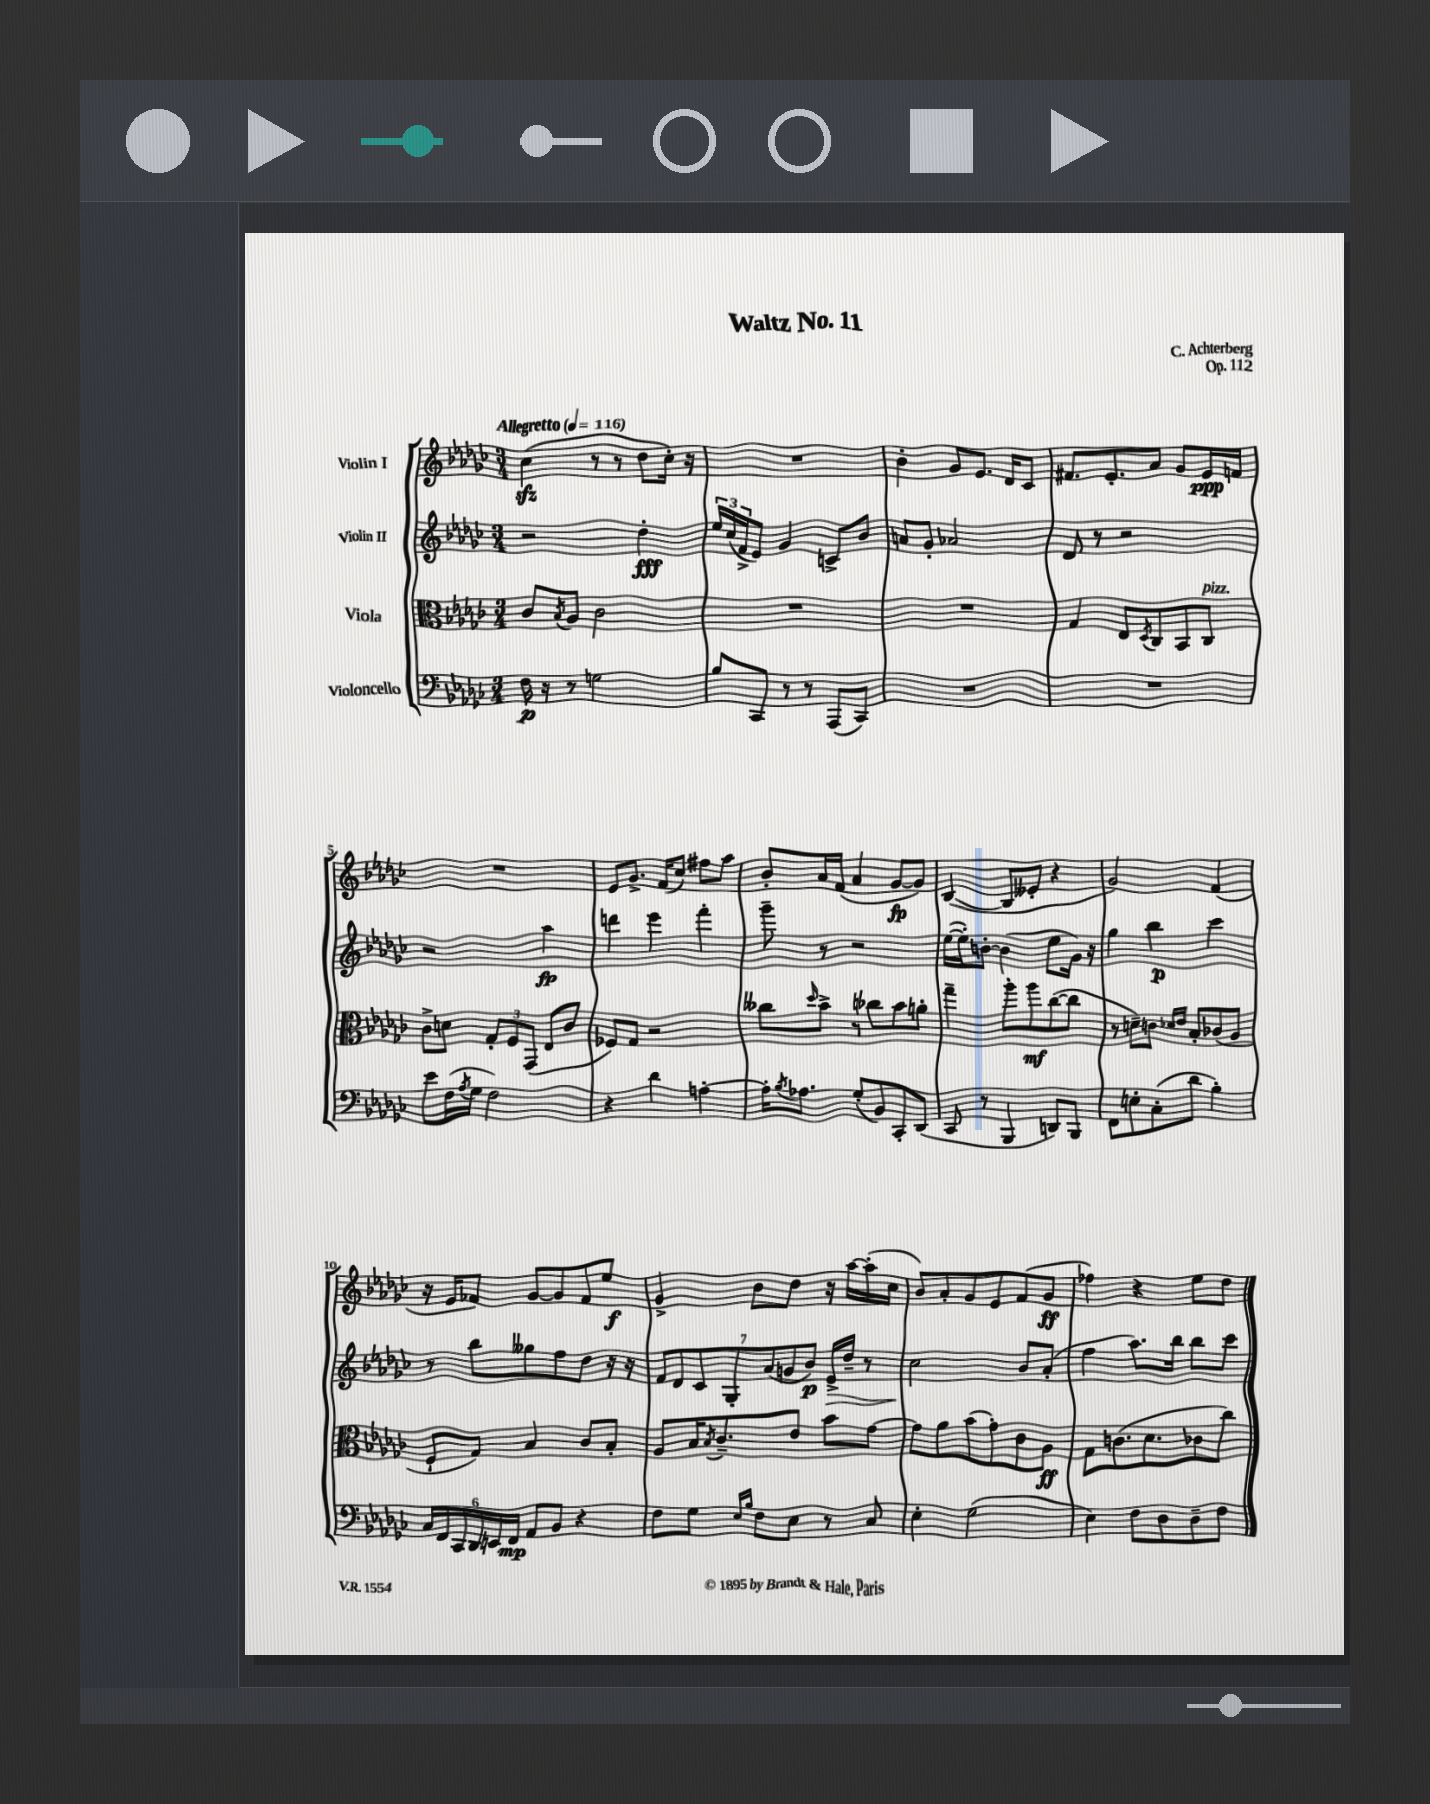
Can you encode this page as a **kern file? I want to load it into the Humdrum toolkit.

**kern	**kern	**kern	**kern
*staff4	*staff3	*staff2	*staff1
*clefF4	*clefC3	*clefG2	*clefG2
*k[b-e-a-d-g-c-]	*k[b-e-a-d-g-c-]	*k[b-e-a-d-g-c-]	*k[b-e-a-d-g-c-]
*M3/4	*M3/4	*M3/4	*M3/4
*MM116	*MM116	*MM116	*MM116
16F\	8c-/L	2r	(4cc-\
16r	.	.	.
.	8qB-/	.	.
8r	8A-/J	.	.
2G\	2c-\	.	8r
.	.	.	8r
.	.	4dd-'\	8dd-\L
.	.	.	16cc-'\Jk)
.	.	.	16r
=	=	=	=
8B-/L	2.r	24ee-/LL	2.r
.	.	(24cc-/	.
.	.	24f^/J	.
8CC-/J	.	8e-/J)	.
8r	.	4g-/	.
8r	.	.	.
(8AAA-/L	.	8c^/L	.
8CC-/J)	.	8b-/J	.
=	=	=	=
2.r	2.r	8a/L	4b-'\
.	.	8g-'/J	.
.	.	2a-/	8g-/L
.	.	.	8.e-/J
.	.	.	16d-/LK
.	.	.	8c-/J
=	=	=	=
2.r	4G-/	8d-/	8.f#/L
.	.	8r	.
.	.	.	8.e-'/
.	8E-/L	2r	.
.	8qD-/	.	.
.	8C-/	.	8a-/J
.	8BB-/	.	8g-/L
.	8C-/J	.	16e-/L
.	.	.	16f/JJ
=	=	=	=
8e-\L	8c-^\L	2r	2.r
(16F\L	8d\J	.	.
8qA-/	.	.	.
16G-\JJ	.	.	.
2F\)	12G-'/L	.	.
.	12F/	.	.
.	(12GG-/J	.	.
.	8E-/L	4aa-\	.
.	8c-/J	.	.
=	=	=	=
4r	8F-/L)	4ddd\	8e-/L
.	8G-/J	.	8.g-^/J
4d-\	2r	4eee-\	.
.	.	.	(16f/LK
.	.	.	8cc-/J)
[4A'\	.	4fff'\	8ff#\L
.	.	.	8aa-\J
=	=	=	=
16A'\]LK	8cc--\L	8ggg-~\	8b-'/L
8qB-/	.	.	.
8.A-\J	.	.	.
.	16qqdd-/	.	.
.	8b-^\J	8r	16a-/L
.	.	.	(16f/JJ
(8G-'/L	8r	2r	4a-/
8BB-/)	8cc-\L	.	.
8CC-'/	8b-\	.	[8g-/L
(8DD-/J	8a'\J	.	8g-/]J)
=	=	=	=
8CC-/	4gg-~\	([16ee-\LL	([4B-/
.	.	16ee-'\]J)	.
8r	.	[8b'\J	.
4BBB-/	8aa-'\L	(4b\]	8B-/]L
.	8aa-\	.	8e--'/J
8DD/L)	([8cc-\	8ee-\L	4r
8BBB-/J	8cc-\]J	16g-\Jk)	.
.	.	16r	.
=	=	=	=
8FF\L	8r	4gg-\	2g-/)
8E'\	8d~\L)	.	.
(8C-'\	8c\J	4bb-\	.
.	16qqd-/LL	.	.
.	16qqe-/JJ	.	.
8d-\J	8B-'/L	.	.
4B-'\)	(8c-/	4ccc-\	(4f/
.	8A-/J	.	.
=	=	=	=
24C-/LL	8F`/L	8r	16r
24FF/	.	.	.
.	.	.	16e-/LK
24CC-/	.	.	.
24DD-/	8G-/J)	8bb-\L	8f-/J)
24EE/	.	.	.
24FF/JJ	.	.	.
8AA-/L	4B-/	8gg--\	[8g-/L
8BB-/J	.	8ff\	8g-/]
4r	8c-/L	8dd-\J	8f-/
.	8B-'/J	16r	8ee-/J
.	.	16r	.
=	=	=	=
8F\L	8A-/L	14f/L	4g-^/
.	.	14d-/	.
8G-\J	16B-/K	.	.
.	.	14c-/	.
.	8qB-/	.	.
.	8.c-~/	.	.
.	.	14G-'/	.
16qqE-/LL	.	.	.
16qqB-/JJ	.	.	.
8F\L	.	.	8b-\L
.	.	(14a-/	.
.	.	14g/	.
8E-\J	8e-/J	.	8dd-\J
.	.	14b-/J)	.
8r	8b-\L	16e-^/LL	16r
.	.	16dd-~/JJ	[16aa-\LL
8C-/	[8g-\J	8r	(16aa-'\]
.	.	.	16cc-\JJ
=	=	=	=
4E-'\	8g-\]L	2cc-\	8b-/L)
.	8a-\	.	8a-'/
(2G-\	(8b-\	.	8g-/
.	8g-'\)	.	8e-/
.	8c-\	8b-/L	(8f/
.	8A-\J	(8a-'/J	8g-/J
=	=	=	=
4E-\)	8G-\L	4ff\	4ff-\)
.	(8.c\	.	.
8F\L	.	8.aa-\L)	4r
.	8.d-\	.	.
8D-\	.	.	.
.	.	16bb-\Jk	.
8D-~\	8c-\	8bb-\L	8ee-\L
8F\J	8cc-\J)	8ccc-\J	8dd-\J
==	==	==	==
*-	*-	*-	*-
